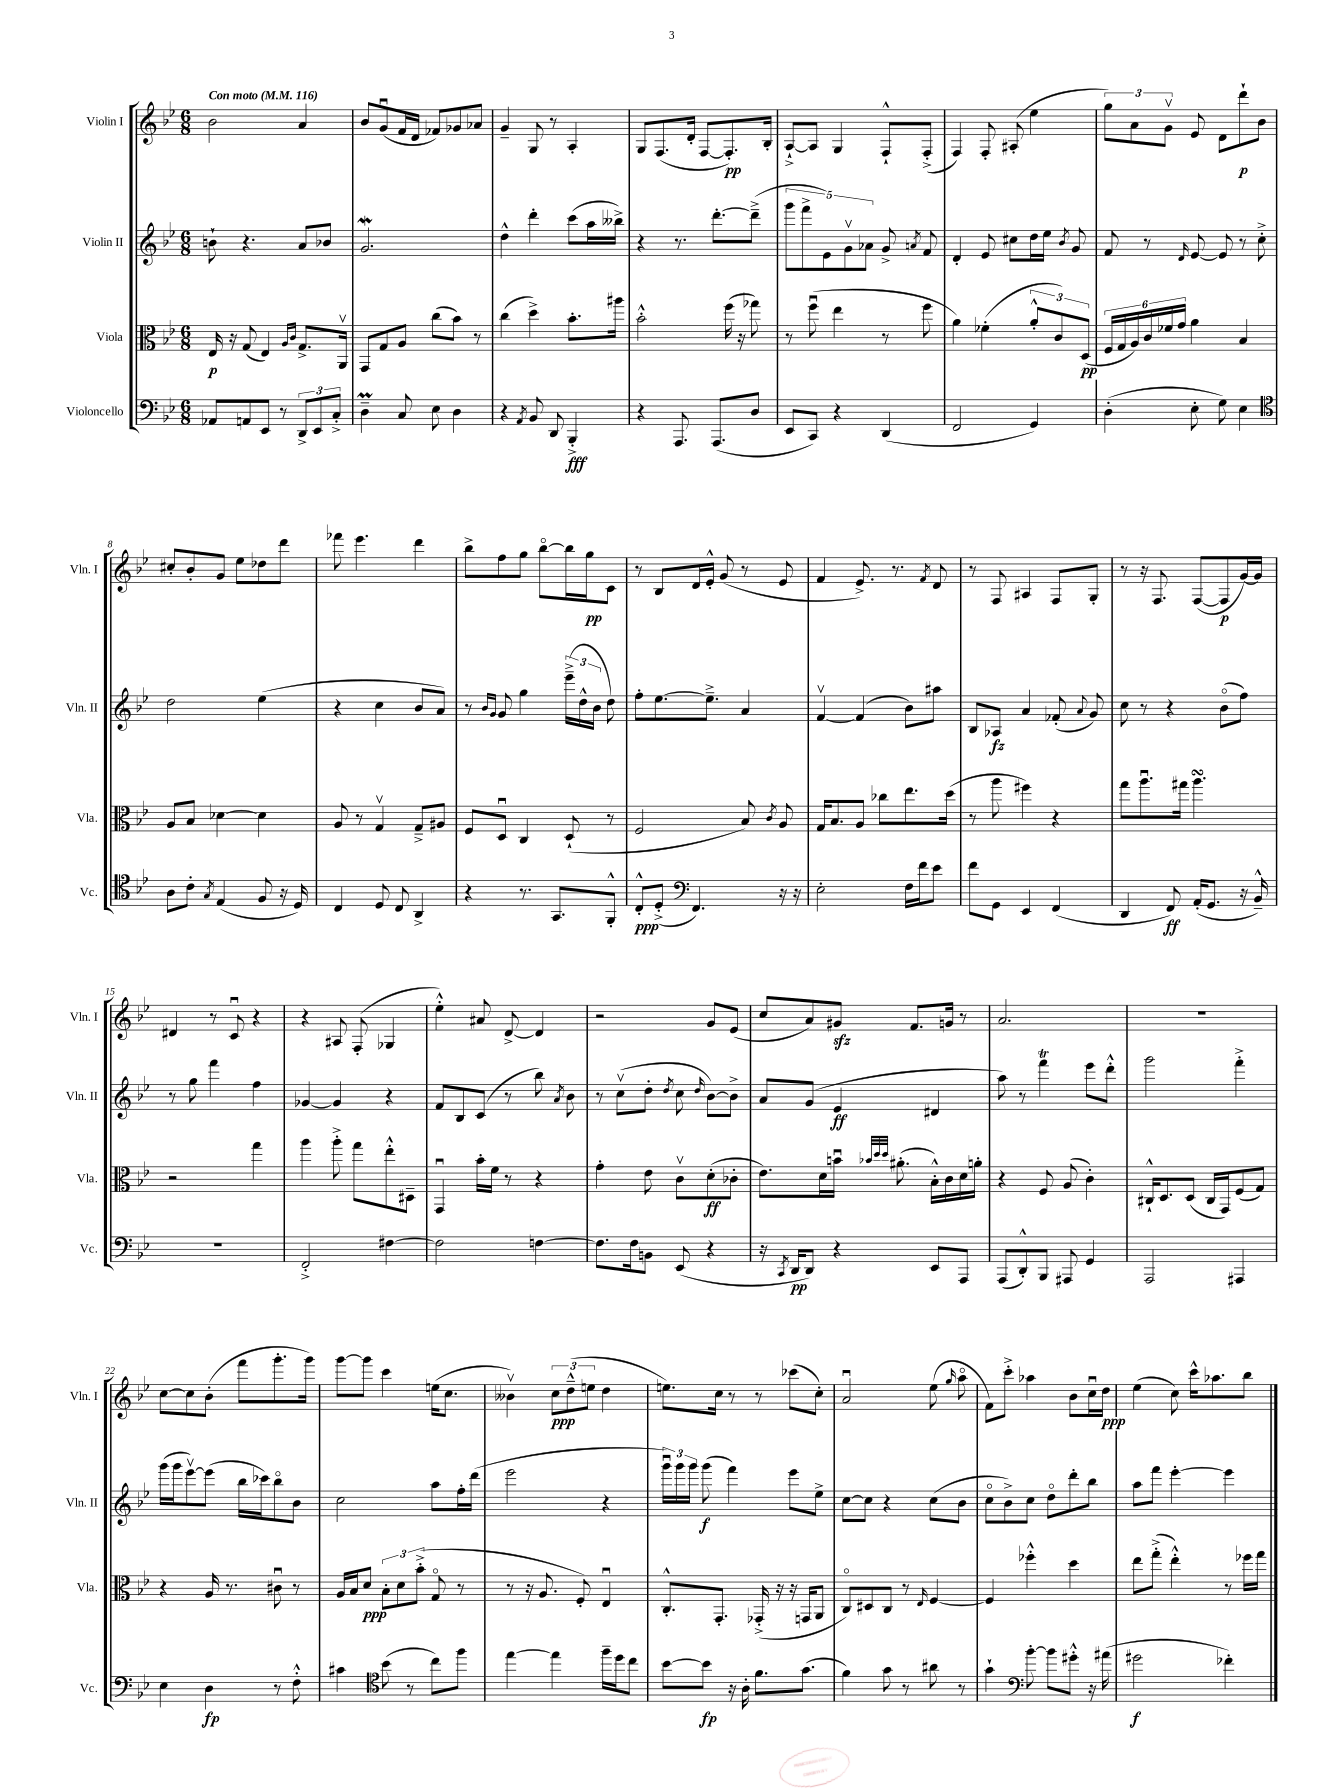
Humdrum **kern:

**kern	**dynam	**kern	**dynam	**kern	**dynam	**kern	**dynam
*part4	*part4	*part3	*part3	*part2	*part2	*part1	*part1
*staff4	*staff4	*staff3	*staff3	*staff2	*staff2	*staff1	*staff1
*I"Violoncello	*	*I"Viola	*	*I"Violin II	*	*I"Violin I	*
*I'Vc.	*	*I'Vla.	*	*I'Vln. II	*	*I'Vln. I	*
*clefF4	*	*clefC3	*	*clefG2	*	*clefG2	*
*k[b-e-]	*	*k[b-e-]	*	*k[b-e-]	*	*k[b-e-]	*
*M6/8	*	*M6/8	*	*M6/8	*	*M6/8	*
*MM116	*	*MM116	*	*MM116	*	*MM116	*
=1	=1	=1	=1	=1	=1	=1	=1
!	!	!	!	!	!	!LO:TX:a:B:t=Con moto	!
8AA-X/L	.	16E-/	p	8bn`\	.	2b-\	.
.	.	16r	.	.	.	.	.
8AAn/	.	(8G/	.	4.r	.	.	.
8EE-/J	.	4E-/)	.	.	.	.	.
8r	.	.	.	.	.	.	.
.	.	16qqA/LL	.	.	.	.	.
.	.	16qqc/JJ	.	.	.	.	.
12DD^/L	.	8.G^/L	.	8a/L	.	4a/	.
12EE-/	.	.	.	.	.	.	.
.	.	.	.	8b-X/J	.	.	.
12C'^/J	.	.	.	.	.	.	.
.	.	16AAv/Jk	.	.	.	.	.
=2	=2	=2	=2	=2	=2	=2	=2
4Dm~\	.	8GG/L	.	2.gW/	.	8b-/L	.
.	.	8G/	.	.	.	(8gu/	.
8C/	.	8A/J	.	.	.	16f/L	.
.	.	.	.	.	.	16d/JJ	.
8E-\	.	(8cc\L	.	.	.	8f-X/L)	.
4D\	.	8b-\J)	.	.	.	8g-X/	.
.	.	8r	.	.	.	8a-X/J	.
=3	=3	=3	=3	=3	=3	=3	=3
4r	.	(4cc\	.	4dd^^\	.	4g~/	.
8qAA/	.	.	.	.	.	.	.
8BB-/	.	4dd^\)	.	4ddd'\	.	8G/	.
8DD/	.	.	.	.	.	8r	.
4BBB-'^/	fff	8.b-'\L	.	(8ccc\L	.	4A'/	.
.	.	.	.	16aa\L	.	.	.
.	.	16aa#X\Jk	.	16bb--X^\JJ)	.	.	.
=4	=4	=4	=4	=4	=4	=4	=4
4r	.	2b-'^^\	.	4r	.	8G/L	.
.	.	.	.	.	.	(8.F/	.
8.AAA/	.	.	.	8.r	.	.	.
.	.	.	.	.	.	16d'/Jk	.
.	.	.	.	.	.	[8F/L	.
(8.AAA/L	.	.	.	[8.ddd'\L	.	.	.
.	.	(16ff\	.	.	.	8.F'/])	pp
.	.	16r	.	.	.	.	.
8D/J	.	8gg-X\)	.	(8ddd~^\J]	.	.	.
.	.	.	.	.	.	16B-'/Jk	.
=5	=5	=5	=5	=5	=5	=5	=5
8EE-/L	.	8r	.	10ggg\L	.	[8A`^/L	.
.	.	.	.	10fff^\	.	.	.
8CC/J)	.	(8ffu\	.	.	.	8A/J]	.
.	.	.	.	10e-\)	.	.	.
4r	.	4ee-\	.	.	.	4G/	.
.	.	.	.	10gv\	.	.	.
.	.	.	.	10a-X\J	.	.	.
(4DD/	.	8r	.	8g^/	.	8F`^^/L	.
.	.	.	.	8qan/	.	.	.
.	.	8ff\	.	8f/	.	(8F'^/J	.
=6	=6	=6	=6	=6	=6	=6	=6
2FF/	.	4a\)	.	4d'/	.	4F/)	.
.	.	(4f-X'\	.	8e-/	.	8F'/	.
.	.	.	.	8cc#X\L	.	(8A#X'/	.
4GG/)	.	12a'^^/L	.	16dd\L	.	4ee-\	.
.	.	.	.	16ee-\JJ	.	.	.
.	.	12c/)	.	.	.	.	.
.	.	.	.	8qb-/	.	.	.
.	.	.	.	8g/	.	.	.
.	.	(12D/J	pp	.	.	.	.
=7	=7	=7	=7	=7	=7	=7	=7
(4D'\	.	24F/LL	.	8f/	.	12gg\L)	.
.	.	24G/	.	.	.	.	.
.	.	24A/)	.	.	.	12a\	.
.	.	24c/	.	8r	.	.	.
.	.	24f-X/	.	.	.	12gv\J	.
.	.	24g/JJ	.	.	.	.	.
.	.	.	.	16qqd/	.	.	.
8E-'\	.	4a\	.	[8e-/	.	8e-/	.
8G\)	.	.	.	8e-/]	.	8d\L	.
4E-\	.	4B-/	.	8r	.	8ddd`\	p
.	.	.	.	8cc'^\	.	8b-\J	.
!!LO:LB:g=z
=8	=8	=8	=8	=8	=8	=8	=8
*clefC4	*	*	*	*	*	*	*
8A\L	.	8A/L	.	2dd\	.	8cc#X'/L	.
8c'\J	.	8B-/J	.	.	.	8b-'/	.
8qG/	.	.	.	.	.	.	.
(4E-/	.	[4d-X\	.	.	.	8g/J	.
.	.	.	.	.	.	8ee-\L	.
8F/	.	4d-\]	.	(4ee-\	.	8dd-X\	.
16r	.	.	.	.	.	8ddd\J	.
16D/)	.	.	.	.	.	.	.
=9	=9	=9	=9	=9	=9	=9	=9
4C/	.	8A/	.	4r	.	8fff-X\	.
.	.	8r	.	.	.	4.eee-\	.
8D/	.	4Gv/	.	4cc\	.	.	.
8C/	.	.	.	.	.	.	.
4AA^/	.	8G~^/L	.	8b-/L	.	4ddd\	.
.	.	8A#X/J	.	8a/J)	.	.	.
=10	=10	=10	=10	=10	=10	=10	=10
4r	.	8F/L	.	8r	.	8bb-^\L	.
.	.	.	.	16qqb-/LL	.	.	.
.	.	.	.	16qqg/JJ	.	.	.
.	.	8Du/J	.	8g/	.	8ff\	.
8.r	.	4C/	.	4gg\	.	8gg\J	.
.	.	.	.	.	.	[8bb-\L	.
8.GG/L	.	.	.	.	.	.	.
.	.	(8D`/	.	(24eee-~^\LL	.	16bb-\L]	.
.	.	.	.	24dd^^\	.	.	.
.	.	.	.	.	.	16gg\J	pp
.	.	.	.	24b-\JJ	.	.	.
8FF'^^/J	.	8r	.	8dd\)	.	8c\J	.
=11	=11	=11	=11	=11	=11	=11	=11
8C'^^/L	ppp	2F/	.	8ff'\L	.	8r	.
(8D'^/J	.	.	.	[8.ee-\	.	8B-/L	.
*clefF4	*	*	*	*	*	*	*
4.FF/)	.	.	.	.	.	16d/L	.
.	.	.	.	8.ee-~^\J]	.	16e-'^^/JJ	.
.	.	.	.	.	.	(8g/	.
.	.	8B-/)	.	4a/	.	8r	.
.	.	8qc/	.	.	.	.	.
16r	.	8A/	.	.	.	8e-/	.
16r	.	.	.	.	.	.	.
=12	=12	=12	=12	=12	=12	=12	=12
2E-'\	.	16G/KL	.	[4fv/	.	4f/	.
.	.	8.B-/	.	.	.	.	.
.	.	8A/J	.	(4f/]	.	8.e-^/)	.
.	.	8cc-X\L	.	.	.	.	.
.	.	.	.	.	.	8.r	.
16F\LL	.	8.ee-\	.	8b-\L)	.	.	.
16f\J	.	.	.	.	.	.	.
.	.	.	.	.	.	8qf/	.
8e-\J	.	.	.	8aa#X\J	.	8d/	.
.	.	(16dd\Jk	.	.	.	.	.
=13	=13	=13	=13	=13	=13	=13	=13
8f\L	.	8r	.	8B-/L	.	8r	.
8GG\J	.	8aa\	.	8A-X/J	fz	8F/	.
4EE-/	.	4ff#X\)	.	4a/	.	4A#X/	.
(4FF/	.	4r	.	(8f-X'/	.	8F/L	.
.	.	.	.	8qqa/	.	.	.
.	.	.	.	8g/)	.	8G'/J	.
=14	=14	=14	=14	=14	=14	=14	=14
4DD/	.	8gg\L	.	8cc\	.	8r	.
.	.	8.aau\	.	8r	.	16r	.
.	.	.	.	.	.	8.F/	.
8FF/)	ff	.	.	4r	.	.	.
.	.	16gg#X\Jk	.	.	.	.	.
(16AA'/KL	.	4.aasSsS\	.	.	.	([8F/L	.
8.GG/J	.	.	.	.	.	.	.
.	.	.	.	(8b-\L	.	8F/]	p
16r	.	.	.	8ff\J)	.	[16g/L)	.
16BB-~^^/)	.	.	.	.	.	16g/JJ]	.
!!LO:LB:g=z
=15	=15	=15	=15	=15	=15	=15	=15
2.r	.	2r	.	8r	.	4d#X/	.
.	.	.	.	8gg\	.	.	.
.	.	.	.	4fff\	.	8r	.
.	.	.	.	.	.	8cu/	.
.	.	4gg\	.	4ff\	.	4r	.
=16	=16	=16	=16	=16	=16	=16	=16
2FF'^/	.	4aa\	.	[4g-X/	.	4r	.
.	.	8aa'^\	.	4g-/]	.	8A#X/	.
.	.	8gg\L	.	.	.	(8F'/	.
[4F#X\	.	8ee-'^^\	.	4r	.	4G-X/	.
.	.	8D#X~\J	.	.	.	.	.
=17	=17	=17	=17	=17	=17	=17	=17
2F#\]	.	4GGu/	.	8f/L	.	4ee-'^^\)	.
.	.	.	.	8B-/	.	.	.
.	.	16b-'\LL	.	(8c/J	.	8a#X/	.
.	.	16f\JJ	.	.	.	.	.
.	.	8r	.	8r	.	[8d^/	.
[4Fn\	.	4r	.	8bb-\)	.	4d/]	.
.	.	.	.	8qa/	.	.	.
.	.	.	.	8b-\	.	.	.
=18	=18	=18	=18	=18	=18	=18	=18
8.F\L]	.	4g'\	.	8r	.	2r	.
.	.	.	.	(8ccv\L	.	.	.
16F\k	.	.	.	.	.	.	.
8BBn\J	.	8e-\	.	8dd'\J	.	.	.
.	.	.	.	8qdd/	.	.	.
(8EE-/	.	8cv\L	.	8cc\	.	.	.
.	.	.	.	16qqdd/	.	.	.
4r	.	(8d'\	ff	[8b-\L)	.	8g/L	.
.	.	8c-X'\J	.	8b-^\J]	.	(8e-/J	.
=19	=19	=19	=19	=19	=19	=19	=19
16r	.	8.e-\L)	.	8a/L	.	8cc/L	.
8qCC/	.	.	.	.	.	.	.
16DD/KL	pp	.	.	.	.	.	.
8DD/J)	.	.	.	(8g/J	.	8a/)	.
.	.	16d\L	.	.	.	.	.
4r	.	16bnu\JJ	.	4e-/	ff	8g#Xzz/J	.
.	.	32qqb-X/LLL	.	.	.	.	.
.	.	32qqdd/	.	.	.	.	.
.	.	32qqdd/JJJ	.	.	.	.	.
.	.	(8.a#X'\	.	.	.	.	.
.	.	.	.	.	.	8.f/L	.
8EE-/L	.	16B-'^^\LL)	.	4d#X/	.	.	.
.	.	16c\	.	.	.	16gn/Jk	.
8AAA/J	.	16d\	.	.	.	8r	.
.	.	16an'\JJ	.	.	.	.	.
=20	=20	=20	=20	=20	=20	=20	=20
(8AAA/L	.	4r	.	8aa\)	.	2.a/	.
8DD'^^/)	.	.	.	8r	.	.	.
8BBB-/J	.	8F/	.	4fffT\	.	.	.
8AAA#X/	.	(8A/	.	.	.	.	.
4GG/	.	4c'\)	.	8eee-\L	.	.	.
.	.	.	.	8ddd'^^\J	.	.	.
=21	=21	=21	=21	=21	=21	=21	=21
2AAA/	.	16C#X`^^/KL	.	2ggg\	.	2.r	.
.	.	8.D/	.	.	.	.	.
.	.	(8D/J	.	.	.	.	.
.	.	16C#/LL	.	.	.	.	.
.	.	16GG/J)	.	.	.	.	.
4AAA#X/	.	(8F/	.	4fff'^\	.	.	.
.	.	8G/J)	.	.	.	.	.
!!LO:LB:g=z
=22	=22	=22	=22	=22	=22	=22	=22
4E-\	.	4r	.	(16ggg\LL	.	[8cc\L	.
.	.	.	.	16ggg\J	.	.	.
.	.	.	.	[8eee-v\)	.	8cc\]	.
4D\	fp	16A/	.	(8eee-\J]	.	(8b-'\J	.
.	.	8.r	.	.	.	.	.
.	.	.	.	16bb-\LL	.	8fff\L	.
.	.	.	.	16ccc-X\J)	.	.	.
8r	.	8c#Xu\	.	8bb-\	.	8.ggg'\	.
8F'^^\	.	8r	.	8b-\J	.	.	.
.	.	.	.	.	.	16ggg\Jk)	.
=23	=23	=23	=23	=23	=23	=23	=23
4c#X\	.	16A/LL	.	2cc\	.	[8ggg\L	.
.	.	16B-/J	.	.	.	.	.
.	.	8d/J	ppp	.	.	8ggg\J]	.
*clefC4	*	*	*	*	*	*	*
(8b-\	.	12B-'\L	.	.	.	4ccc\	.
.	.	12d\	.	.	.	.	.
8r	.	.	.	.	.	.	.
.	.	(12b-'^\J	.	.	.	.	.
8cc\L)	.	8G/	.	8aa\L	.	(16een\KL	.
.	.	.	.	.	.	8.cc\J	.
8ff\J	.	8r	.	16ff'\L	.	.	.
.	.	.	.	(16ddd\JJ	.	.	.
=24	=24	=24	=24	=24	=24	=24	=24
[4ee-\	.	8r	.	2eee-\	.	4b--Xv\)	.
.	.	16r	.	.	.	.	.
.	.	8.A/	.	.	.	.	.
4ee-\]	.	.	.	.	.	12cc\L	ppp
.	.	.	.	.	.	(12dd~^^\	.
.	.	8F'/)	.	.	.	.	.
.	.	.	.	.	.	12een\J	.
16ff~\LL	.	4E-u/	.	4r	.	4dd\	.
16dd\J	.	.	.	.	.	.	.
8cc\J	.	.	.	.	.	.	.
=25	=25	=25	=25	=25	=25	=25	=25
[8b-\L	.	8.C'^^/L	.	24gggu\LL)	.	8.een\L)	.
.	.	.	.	24ggg\	.	.	.
.	.	.	.	24ggg\JJ	.	.	.
8b-\J]	fp	.	.	(8ggg\	f	.	.
.	.	8.GG'/J	.	.	.	16cc\Jk	.
16r	.	.	.	4fff\)	.	8r	.
16A'\	.	.	.	.	.	.	.
8.f\L	.	(16GG-X'^/	.	.	.	8r	.
.	.	16r	.	.	.	.	.
.	.	16r	.	8eee-\L	.	(8ccc-X\L	.
(8.g\J	.	16GGn/KL	.	.	.	.	.
.	.	8AA/J	.	8ee-^\J	.	8cc'\J)	.
=26	=26	=26	=26	=26	=26	=26	=26
4f\)	.	8C/L)	.	[8cc\L	.	2au/	.
.	.	8D#X/	.	8cc\J]	.	.	.
8g\	.	8C/J	.	4r	.	.	.
8r	.	8r	.	.	.	.	.
.	.	16qqE-/	.	.	.	.	.
8a#X\	.	[4F/	.	(8cc\L	.	(8ee-\	.
.	.	.	.	.	.	16qqgg/	.
8r	.	.	.	8b-\J	.	8aa\	.
=27	=27	=27	=27	=27	=27	=27	=27
4g`\	.	4F/]	.	8cc\L	.	8f\L)	.
.	.	.	.	8b-^\)	.	8ccc'^\J	.
*clefF4	*	*	*	*	*	*	*
[8b-'\	.	4ff-X'^^\	.	8cc\J	.	4aa-X\	.
8b-\L]	.	.	.	8dd\L	.	.	.
8g#X'^^\J	.	4dd\	.	8ddd'\	.	8b-\L	.
16r	.	.	.	8bb-\J	.	16ccu\L	.
(16a#X\	.	.	.	.	.	16dd\JJ	ppp
=28	=28	=28	=28	=28	=28	=28	=28
2g#X\	f	8ee-\L	.	8aa\L	.	(4ee-\	.
.	.	(8gg'^\J	.	8fff\J	.	.	.
.	.	4ee-'^^\)	.	[4eee-'\	.	8cc\)	.
.	.	.	.	.	.	16ccc^^\KL	.
.	.	.	.	.	.	8.aa-X\	.
4f-X'\)	.	8r	.	4eee-\]	.	.	.
.	.	16ff-X\LL	.	.	.	8bb-\J	.
.	.	16gg\JJ	.	.	.	.	.
==	==	==	==	==	==	==	==
*-	*-	*-	*-	*-	*-	*-	*-
